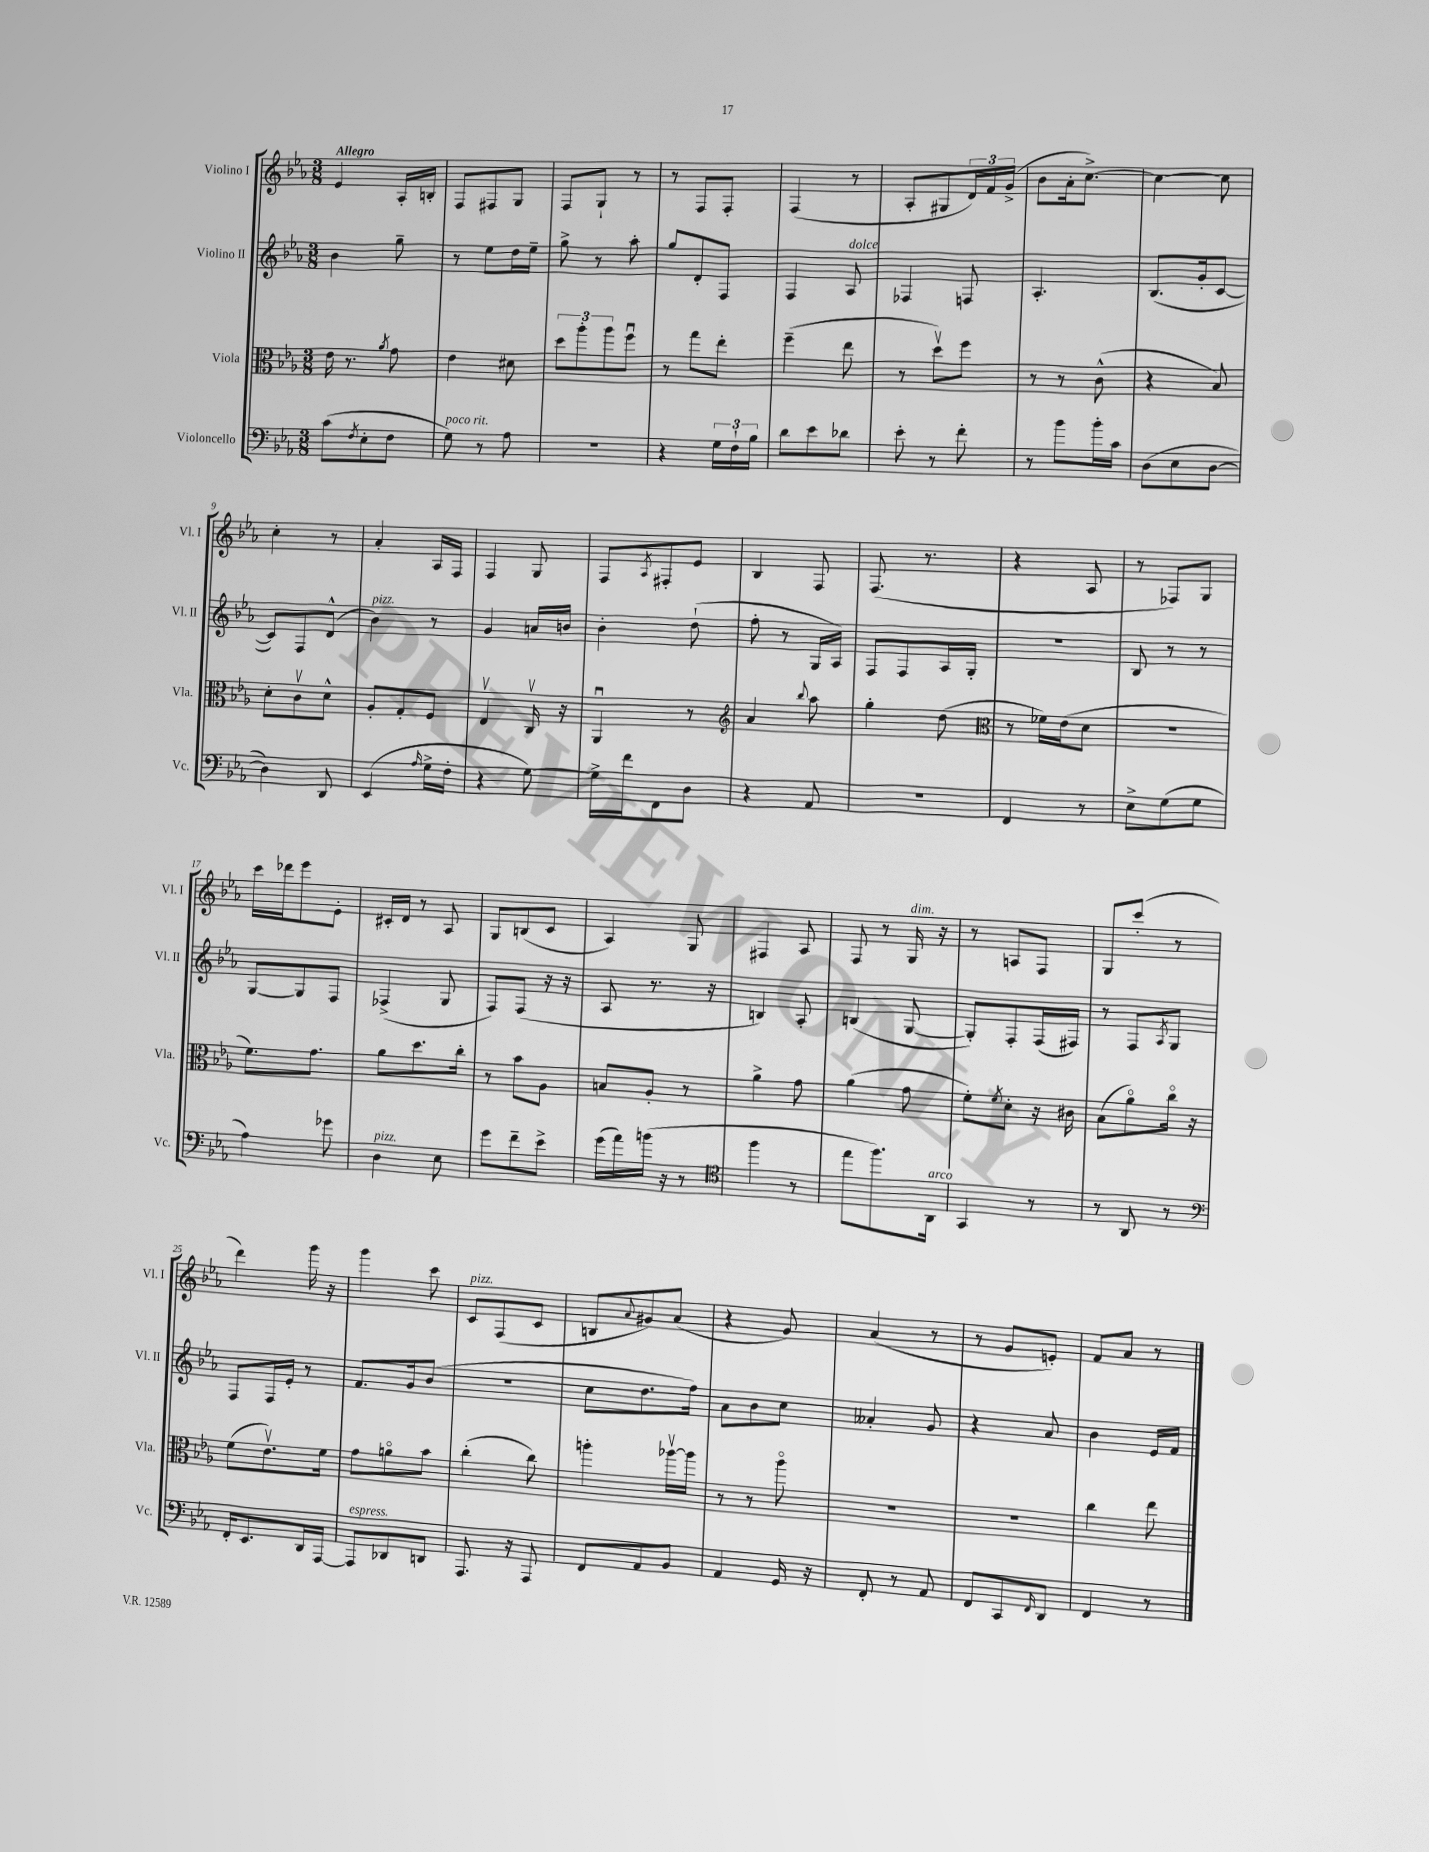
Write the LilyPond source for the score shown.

<<
\new StaffGroup <<
\new Staff = "s0" \with { instrumentName = "Violino I" shortInstrumentName = "Vl. I" } {
    \clef treble \key ees \major \numericTimeSignature \time 3/8 \tempo "Allegro"
    ees'4 aes16-. b16-. |
    f8 fis8 g8 |
    f8 g8-! r8 |
    r8 f8 f8-. |
    f4( r8 |
    aes8-. gis8 \tuplet 3/2 { d'16) f'16 g'16->( } |
    bes'8 aes'16-. c''8.~->) |
    c''4~ c''8 |
    c''4-. r8 |
    aes'4-. aes16 f16 |
    f4 g8 |
    f8 \acciaccatura { aes8 } fis8-. ees'8 |
    bes4 f8 |
    f8.( r8. |
    r4 aes8 |
    r8 fes8) g8 |
    c'''16 des'''16 ees'''8 ees'8-. |
    cis'16-. d'16 r8 aes8 |
    g8 b8( c'8 |
    aes4) g8 |
    fis4 aes8 |
    f8 r8 g16^\markup { \italic "dim." } r16 |
    r8 a8 f8 |
    g8 c'''8-.( r8 |
    d'''4) g'''16 r16 |
    g'''4 c'''8 |
    c'8^\markup { \italic "pizz." } f8( c'8 |
    b8 \appoggiatura { aes'8 } gis'8) aes'8( |
    r4 g'8) |
    aes'4( r8 |
    r8 g'8 e'8-.) |
    f'8 aes'8 r8 \bar "|." |
}
\new Staff = "s1" \with { instrumentName = "Violino II" shortInstrumentName = "Vl. II" } {
    \clef treble \key ees \major \numericTimeSignature \time 3/8
    bes'4 g''8-- |
    r8 ees''8 d''16 ees''16-- |
    g''8-> r8 aes''8-. |
    g''8 d'8-. f8 |
    f4 aes8^\markup { \italic "dolce" } |
    fes4 f8 |
    aes4.-. |
    bes8.( g'16-. c'8~ |
    c'8) f8 d'8-^( |
    bes'4^\markup { \italic "pizz." }) r8 |
    g'4 a'16 b'16 |
    bes'4-. d''8-!( |
    f''8-. r8 g16 aes16) |
    f8 f8 aes16 g16-. |
    R4. |
    bes8 r8 r8 |
    g8~ g8 f8 |
    fes4->( g8 |
    f8) f8( r16 r16 |
    aes8 r8. r16 |
    b4) aes8-. |
    b4( g8~ |
    g8-.) f8-. f16( fis16) |
    r8 f8 \acciaccatura { aes8 } g8 |
    f8 f16 ees'16-. r8 |
    f'8. g'16 bes'8( |
    R4. |
    c''8 d''8. f''16) |
    aes'8 bes'8 c''8 |
    aeses'4-. g'8 |
    r4 aes'8 |
    bes'4 ees'16 f'16 \bar "|." |
}
\new Staff = "s2" \with { instrumentName = "Viola" shortInstrumentName = "Vla." } {
    \clef alto \key ees \major \numericTimeSignature \time 3/8
    ees'16 r8. \acciaccatura { aes'8 } g'8 |
    ees'4 dis'8 |
    \tuplet 3/2 { d''8 aes''8-. aes''8 } f''8\downbow |
    r8 g''8 ees''8-. |
    f''4--( ees''8 |
    r8 d''8\upbow) f''8 |
    r8 r8 c'8-^( |
    r4 bes8) |
    d'8-. c'8\upbow d'8-^ |
    aes8-. g8-. f8 |
    ees4\upbow c16\upbow r16 |
    aes,4\downbow r8 |
    \clef treble aes'4 \appoggiatura { bes''8 } aes''8 |
    g''4-. d''8( |
    \clef alto r8 fes'16) ees'16( d'8 |
    R4. |
    f'8.) g'8. |
    aes'8 d''8. c''16-. |
    r8 bes'8 aes8 |
    b8 aes8-. r8 |
    aes'4-> g'8 |
    aes'4( g'8 |
    f'8-.) \acciaccatura { f'8 } d'8-. r16 cis'16 |
    bes8( aes'8\flageolet) c''16\flageolet r16 |
    f'8( ees'8.\upbow) f'16 |
    g'8 a'8\flageolet bes'8 |
    c''4-.( c''8) |
    a''4-. aes''16~\upbow aes''16 |
    r8 r8 aes''8\flageolet |
    R4. |
    R4. |
    c''4 ees''8 \bar "|." |
}
\new Staff = "s3" \with { instrumentName = "Violoncello" shortInstrumentName = "Vc." } {
    \clef bass \key ees \major \numericTimeSignature \time 3/8
    c'8( \acciaccatura { f8 } ees8-. f8 |
    g8^\markup { \italic "poco rit." }) r8 aes8 |
    R4. |
    r4 \tuplet 3/2 { g16 f16-! bes16 } |
    d'8 ees'8 des'8 |
    ees'8-. r8 f'8-. |
    r8 bes'8 bes'16-. c'16 |
    d8( ees8 d8~ |
    d4) d,8 |
    ees,4( \grace { aes16 } g16-> f16-. |
    r4 g8~) |
    g16-> f'16 f,8 d8 |
    r4 aes,8 |
    R4. |
    f,4 r8 |
    ees8-> g8( g8 |
    aes4) ges'8 |
    d4^\markup { \italic "pizz." } ees8 |
    g'8 f'8-- ees'8-> |
    g'16( aes'16) b'16( r16 r8 |
    \clef tenor f''4 r8 |
    ees''8 f''8.) aes,16^\markup { \italic "arco" } |
    g,4 r8 |
    r8 aes,8 r8 |
    \clef bass f,16-. ees,8. d,16 aes,,16~ |
    aes,,8^\markup { \italic "espress." } des,8 d,8 |
    aes,,8. r16 aes,,8 |
    f,8 aes,8 bes,8 |
    aes,4 g,16 r16 |
    f,8-. r8 aes,8 |
    f,8 c,8 \grace { f,16 } d,8 |
    f,4 r8 \bar "|." |
}
>>
>>
